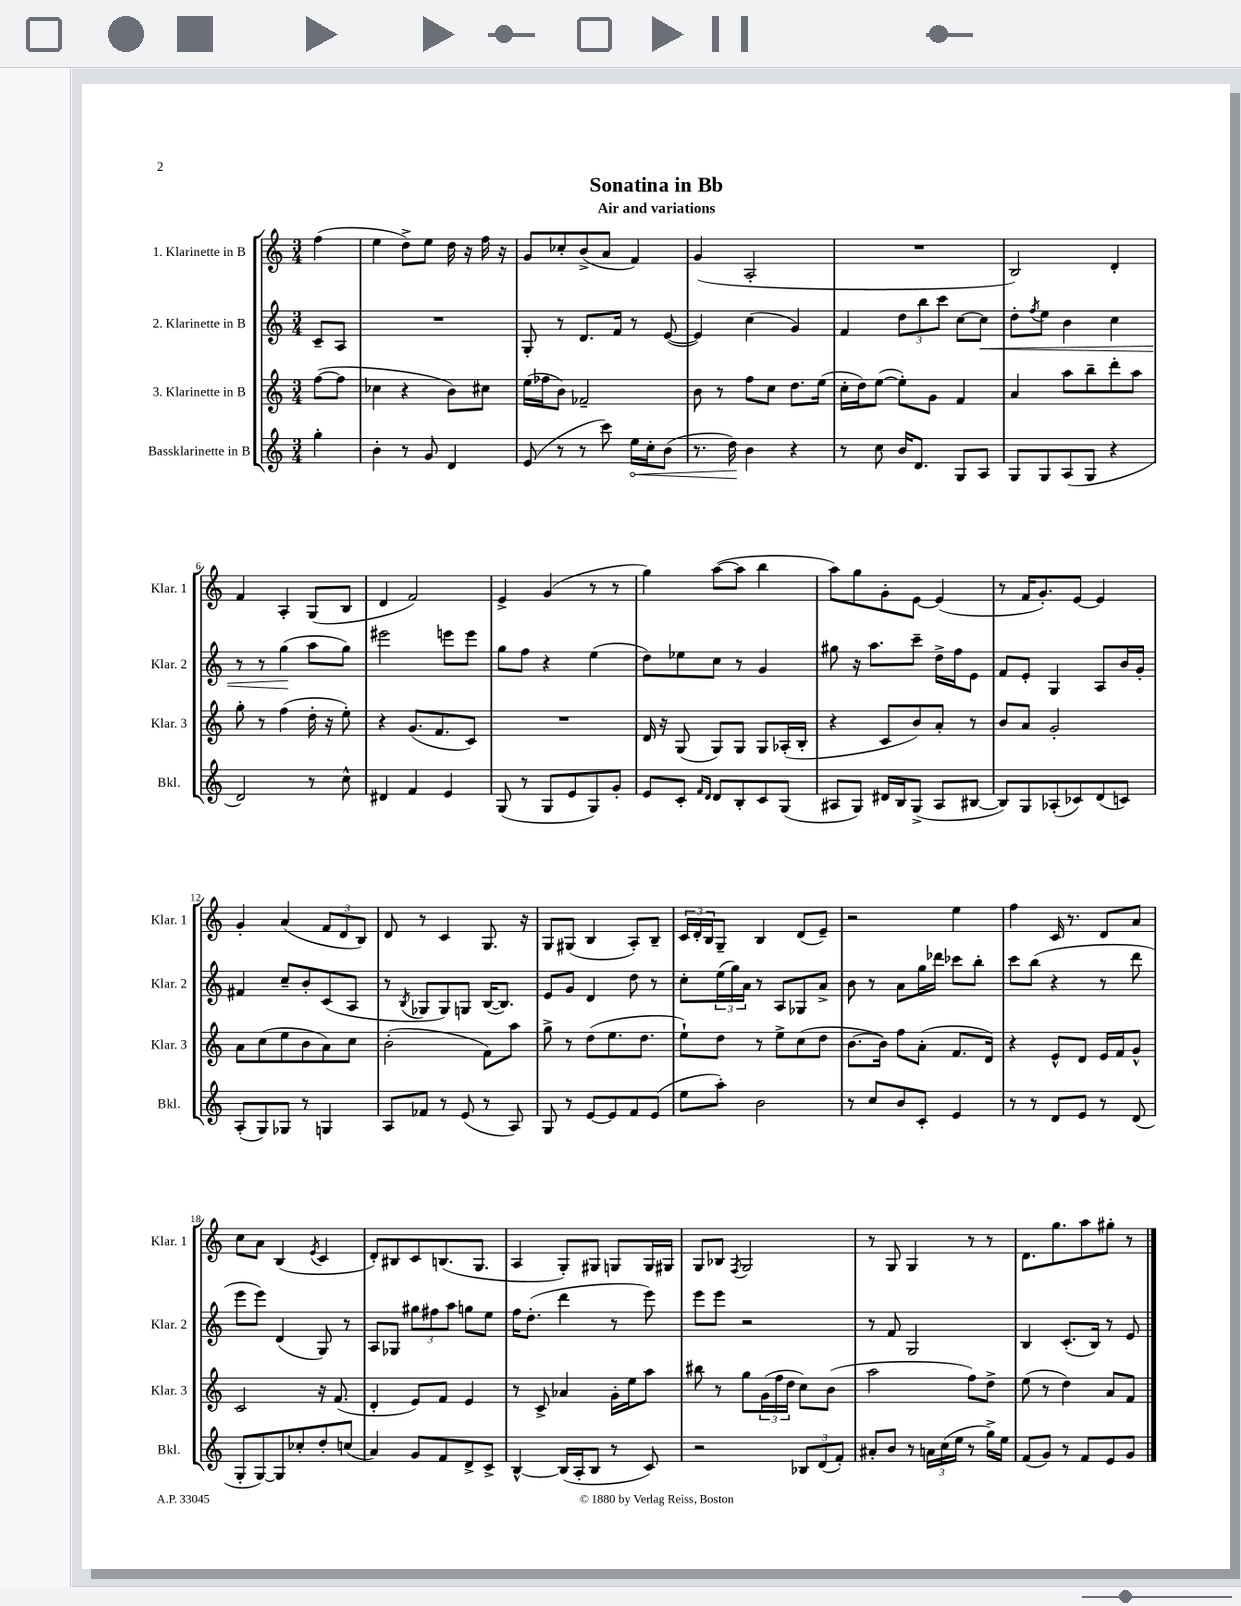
\header { title = "Sonatina in Bb" subtitle = "Air and variations" }
<<
\new StaffGroup <<
\new Staff = "s0" \with { instrumentName = "1. Klarinette in B" shortInstrumentName = "Klar. 1" } {
    \clef treble \key c \major \numericTimeSignature \time 3/4 \partial 4
    f''4( |
    e''4 d''8->) e''8 d''16 r16 f''16 r16 |
    g'8 ces''8-. b'8->( a'8 f'4) |
    g'4( a2-. |
    R2. |
    b2) d'4-. |
    f'4 a4-. g8( b8 |
    d'4 f'2) |
    e'4-> g'4( r8 r8 |
    g''4) a''8~( a''8 b''4 |
    a''8) g''8 g'8-. e'8~ e'4( |
    r8 f'16 g'8.-.) e'8~ e'4 |
    g'4-. a'4( \tuplet 3/2 { f'8 d'8 b8) } |
    d'8 r8 c'4 g8. r16 |
    g8 gis8( b4 a8-.) b8-- |
    \tuplet 3/2 { c'16 d'16-. b16 } g8-- b4 d'8( e'8--) |
    r2 e''4 |
    f''4 c'16 r8. d'8 a'8 |
    c''8 a'8 b4( \acciaccatura { e'8 } c'4 |
    d'8-.) bis8 c'8 b8.( g8. |
    a4 g8-.) gis8 g8 g16 gis16 |
    g8 bes8 \acciaccatura { f8 } g2 |
    r8 g8 g4 r8 r8 |
    d'8. g''8. a''8 gis''8-. r8 \bar "|." |
}
\new Staff = "s1" \with { instrumentName = "2. Klarinette in B" shortInstrumentName = "Klar. 2" } {
    \clef treble \key c \major \numericTimeSignature \time 3/4 \partial 4
    c'8-- a8 |
    R2. |
    g8-. r8 d'8. f'16 r8 e'8~( |
    e'4) c''4( g'4) |
    f'4 \tuplet 3/2 { d''8 b''8 c'''8 } c''8~ c''8\< |
    d''8-. \acciaccatura { f''8 } e''8 b'4 c''4 |
    r8 r8 g''4\!( a''8 g''8) |
    eis'''2 e'''8 e'''8 |
    g''8 f''8 r4 e''4( |
    d''8) ees''8 c''8 r8 g'4 |
    gis''8 r16 a''8. c'''8-- d''16-> f''16 e'8 |
    f'8 e'8-. g4 a8 b'16 g'16-. |
    fis'4 c''8-- b'8-. c'8( a8 |
    r8 \acciaccatura { b8 } ges8 ges8) g8 b16~( b8.) |
    e'8 g'8 d'4 d''8 r8 |
    c''8-. \tuplet 3/2 { e''16( g''16) a'16 } r8 a8 ges8 a'8-> |
    b'8 r8 a'8 g''16 des'''16 ces'''8 b''8-. |
    c'''8 b''8( r4 r8 d'''8 |
    e'''8 e'''8) d'4( g8) r8 |
    a8 ges8 \tuplet 3/2 { gis''8 fis''8 a''8 } g''8 e''8 |
    f''16 d''8.-.( d'''4 r8 e'''8) |
    e'''8 e'''8 r2 |
    r8 f'8 g2 |
    b4 c'8.-.( b16) r8 e'8 \bar "|." |
}
\new Staff = "s2" \with { instrumentName = "3. Klarinette in B" shortInstrumentName = "Klar. 3" } {
    \clef treble \key c \major \numericTimeSignature \time 3/4 \partial 4
    f''8~( f''8 |
    ces''4 r4 b'8) cis''8 |
    e''16( fes''16 b'8) fes'2-- |
    b'8 r8 f''8 c''8 d''8. e''16( |
    c''16-. d''16) e''8~( e''8-.) g'8 f'4 |
    a'4 a''8 b''8-- d'''8-. a''8 |
    g''8-. r8 f''4( d''16-. r16 e''8-.) |
    r4 g'8.( f'8. c'8) |
    R2. |
    d'16 r16 g8( g8) g8 g8 aes16-.( b16-. |
    r4 c'8 b'8) a'8-. r8 |
    b'8 a'8 g'2-. |
    a'8 c''8( e''8 b'8 a'8) c''8 |
    b'2-.( f'8) a''8 |
    g''8-> r8 d''8( e''8. d''8. |
    e''8-!) d''8 r8 e''8-> c''8( d''8 |
    b'8.~ b'16) f''8 a'8-.( f'8. d'16) |
    r4 e'8-^ d'8 e'16 f'16 g'8-^ |
    c'2 r16 f'8.( |
    d'4-. e'8) f'8 e'4 |
    r8 c'8-> aes'4 g'16-. e''16 a''8 |
    bis''8 r8 g''8 \tuplet 3/2 { g'16( f''16 d''16 } c''8) b'8( |
    a''2 f''8) d''8-> |
    e''8( r8 d''4) a'8 f'8 \bar "|." |
}
\new Staff = "s3" \with { instrumentName = "Bassklarinette in B" shortInstrumentName = "Bkl." } {
    \clef treble \key c \major \numericTimeSignature \time 3/4 \partial 4
    g''4-. |
    b'4-. r8 g'8 d'4 |
    e'8( r8 r8 c'''8) \once \override Hairpin.circled-tip = ##t e''16\< c''16-. b'8( |
    r8. d''16\!) b'4 r4 |
    r8 c''8 b'16 d'8. g8 a8 |
    g8 g8 a8( g8 r4 |
    d'2) r8 c''8-^ |
    dis'4 f'4 e'4 |
    g8( r8 g8 e'8 g8) g'8-. |
    e'8 c'8-. \grace { f'16 d'16 } d'8 b8-. c'8 g8( |
    ais8 g8) dis'16 b16 g8->( ais8 bis8~ |
    bis8) g8 aes8-.( ces'8) d'8( c'8) |
    a8-.( g8) ges8 r8 g4 |
    a8 fes'8 r8 e'8( r8 a8) |
    g8 r8 e'8~ e'8 f'8 e'8( |
    e''8 a''8-.) b'2 |
    r8 c''8 b'8 c'8-. e'4 |
    r8 r8 d'8 e'8 r8 d'8( |
    g8-. g8~) g8 ces''8-. d''8-. c''8( |
    a'4) g'8 f'8 d'8-> c'8-> |
    b4~-^ b16( a16-. b8 r8 c'8) |
    r2 \tuplet 3/2 { bes8 d'8( f'8-.) } |
    ais'8-. b'8 r8 \tuplet 3/2 { a'16 c''16( e''16 } r8 g''16->) e''16 |
    f'8( g'8) r8 f'8 e'8 g'8 \bar "|." |
}
>>
>>
